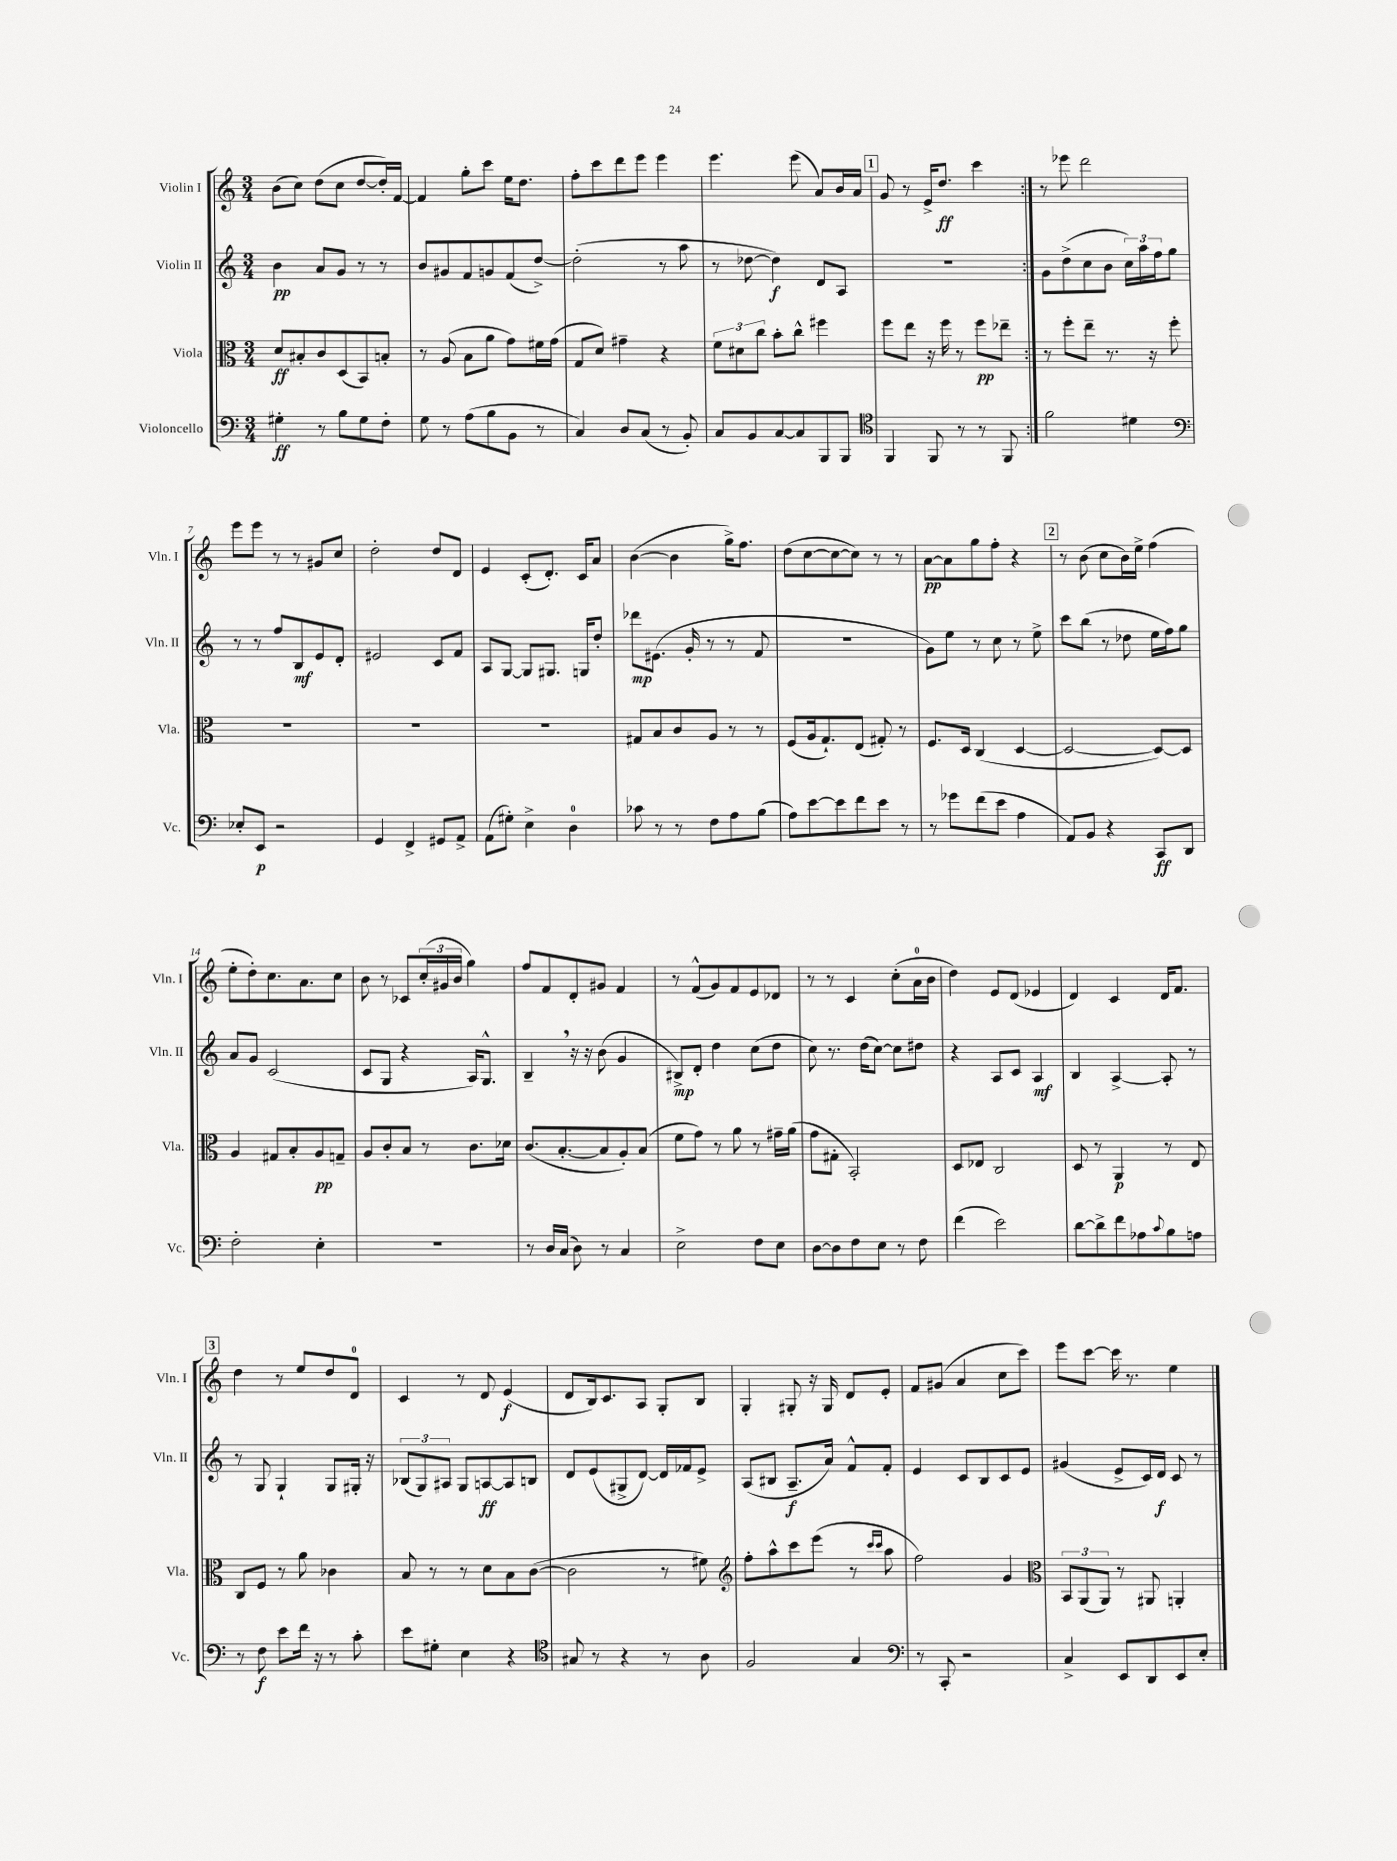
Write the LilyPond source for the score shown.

<<
\new StaffGroup <<
\new Staff = "s0" \with { instrumentName = "Violin I" shortInstrumentName = "Vln. I" } {
    \clef treble \key c \major \numericTimeSignature \time 3/4
    \repeat volta 2 { b'8( c''8) d''8( c''8 d''8~ d''16-.) f'16~ |
    f'4 g''8-. c'''8 e''16 d''8. |
    f''8-. c'''8 d'''8 e'''8 e'''4 |
    e'''4. e'''8( a'8) b'16 a'16 |
    \mark \markup { \box "1" } g'8 r8 e'16-> d''8.\ff c'''4 | }
    r8 ees'''8 d'''2 |
    e'''8 e'''8 r8 r8 gis'8 c''8 |
    d''2-. d''8 d'8 |
    e'4 c'8-.( d'8.-.) c'16 a'8 |
    b'4~( b'4 g''16->) f''8. |
    d''8( c''8~ c''8~ c''8) r8 r8 |
    a'8~\pp a'8 g''8 f''8-. r4 |
    \mark \markup { \box "2" } r8 b'8( c''8 b'16) e''16-> f''4( |
    e''8-. d''8-.) c''8. a'8. c''8 |
    b'8 r8 ces'8 \tuplet 3/2 { c''16-.( gis'16 b'16 } g''4) |
    f''8 f'8 d'8-. gis'8 f'4 |
    r8 f'8-^( g'8) f'8 e'8 des'8 |
    r8 r8 c'4 c''8-.( a'16-0 b'16 |
    d''4) e'8 d'8( ees'4 |
    d'4) c'4 d'16 f'8. |
    \mark \markup { \box "3" } d''4 r8 e''8 d''8 d'8-0 |
    c'4 r8 d'8 e'4\f( |
    d'8 b16) c'8. a8 g8-. b8 |
    g4-. gis8-. r16 gis16 d'8 e'8-. |
    f'8 gis'8( a'4 c''8 c'''8) |
    e'''8 c'''8~ c'''16 r8. e''4 \bar "|." |
}
\new Staff = "s1" \with { instrumentName = "Violin II" shortInstrumentName = "Vln. II" } {
    \clef treble \key c \major \numericTimeSignature \time 3/4
    \repeat volta 2 { b'4\pp a'8 g'8 r8 r8 |
    b'8 gis'8 f'8 g'8 f'8( d''8~->) |
    d''2-.( r8 a''8 |
    r8 des''8~ des''4\f) d'8 a8 |
    \mark \markup { \box "1" } R2. | }
    g'8 d''8->( c''8 b'8 \tuplet 3/2 { c''16) a''16 f''16 } g''8 |
    r8 r8 f''8 b8\mf e'8 d'8-. |
    eis'2 c'8 f'8 |
    a8 g8~ g8 gis8. g16 d''8-. |
    des'''8\mp eis'8.( g'16-. r8 r8 f'8 |
    R2. |
    g'8) e''8 r8 c''8 r8 e''8-> |
    \mark \markup { \box "2" } c'''8 b''8( r8 des''8 e''16 f''16) g''8 |
    a'8 g'8 c'2( |
    c'8 g8 r4 a16) g8.-^ |
    b4-- \breathe r16 r16 b'8( g'4 |
    bis8->\mp) d'8-. d''4 c''8( d''8 |
    c''8) r8. d''16( c''8~) c''8 dis''8 |
    r4 a8 c'8 a4\mf |
    b4 a4~-> a8-. r8 |
    \mark \markup { \box "3" } r8 g8 g4-! g8 gis16-. r16 |
    \tuplet 3/2 { bes8( g8) ais8 } g8 a8~\ff a8 b8 |
    d'8 e'8( gis8-> d'8~) d'16 fes'16 e'8-> |
    a8( bis8 a8.--\f a'16) f'8-^ f'8-. |
    e'4 c'8 b8 c'8 e'8 |
    gis'4( e'8-> c'16) d'16\f c'8 r8 \bar "|." |
}
\new Staff = "s2" \with { instrumentName = "Viola" shortInstrumentName = "Vla." } {
    \clef alto \key c \major \numericTimeSignature \time 3/4
    \repeat volta 2 { d'8\ff bis8-. c'8 d8( b,8) b8-. |
    r8 a8( b8 a'8 g'8) fis'16 g'16( |
    g8 d'8) gis'4-- r4 |
    \tuplet 3/2 { f'8 dis'8 c''8 } b'8-. c''8-^ fis''4 |
    \mark \markup { \box "1" } f''8 e''8 r16 f''16 r8 f''8\pp ees''8-- | }
    r8 f''8-. e''8-- r8. r16 f''8-. |
    R2. |
    R2. |
    R2. |
    gis8 b8 c'8 a8 r8 r8 |
    f8( a16 g8.-!) e8( gis8-.) r8 |
    f8. d16 c4( d4~ |
    \mark \markup { \box "2" } d2~ d8~) d8 |
    a4 gis8 b8-. a8\pp g8-- |
    a8 c'8-. b8 r8 c'8. des'16 |
    c'8.( b8.~-. b8 a8-.) b8( |
    f'8 g'8) r8 a'8 r8 gis'16-- a'16( |
    g'8 gis8-. b,2-.) |
    d8 ees8 c2 |
    d8 r8 a,4\p r8 e8 |
    \mark \markup { \box "3" } c8 f8 r8 a'8 ces'4 |
    b8 r8 r8 d'8 b8 c'8~( |
    c'2 r8 fis'8) |
    \clef treble f''8-. a''8-^ c'''8 e'''8( r8 \grace { c'''16 c'''16 } a''8 |
    f''2) g'4 |
    \clef alto \tuplet 3/2 { b,8 a,8( a,8) } r8 ais,8 a,4-. \bar "|." |
}
\new Staff = "s3" \with { instrumentName = "Violoncello" shortInstrumentName = "Vc." } {
    \clef bass \key c \major \numericTimeSignature \time 3/4
    \repeat volta 2 { gis4-.\ff r8 b8 gis8 f8-. |
    g8 r8 a8( b8 b,8 r8 |
    c4) d8 c8( r8 b,8-.) |
    c8 b,8 c8~ c8 b,,8 b,,8 |
    \mark \markup { \box "1" } \clef tenor f,4 f,8 r8 r8 f,8 | }
    f'2 dis'4 |
    \clef bass ees8-. e,8\p r2 |
    g,4 f,4-> gis,8 a,8-> |
    a,8( gis8-.) e4-> d4-0 |
    ces'8 r8 r8 f8 a8 b8( |
    a8) e'8~ e'8 f'8 e'8 r8 |
    r8 ges'8 f'8( e'8 a4 |
    \mark \markup { \box "2" } a,8) b,8 r4 c,8\ff d,8 |
    f2-. e4-. |
    R2. |
    r8 d16 c16( d8) r8 c4 |
    e2-> f8 e8 |
    d8~ d8 f8 e8 r8 f8 |
    f'4( e'2) |
    d'8~ d'8-> f'8 aes8 \appoggiatura { c'8 } b8 a8 |
    \mark \markup { \box "3" } r8 f8\f e'8 f'16 r16 r8 c'8-. |
    e'8 gis8-. e4 r4 |
    \clef tenor gis8 r8 r4 r8 a8 |
    f2 g4 |
    \clef bass r8 c,8-. r2 |
    c4-> e,8 d,8 e,8 e8-. \bar "|." |
}
>>
>>
